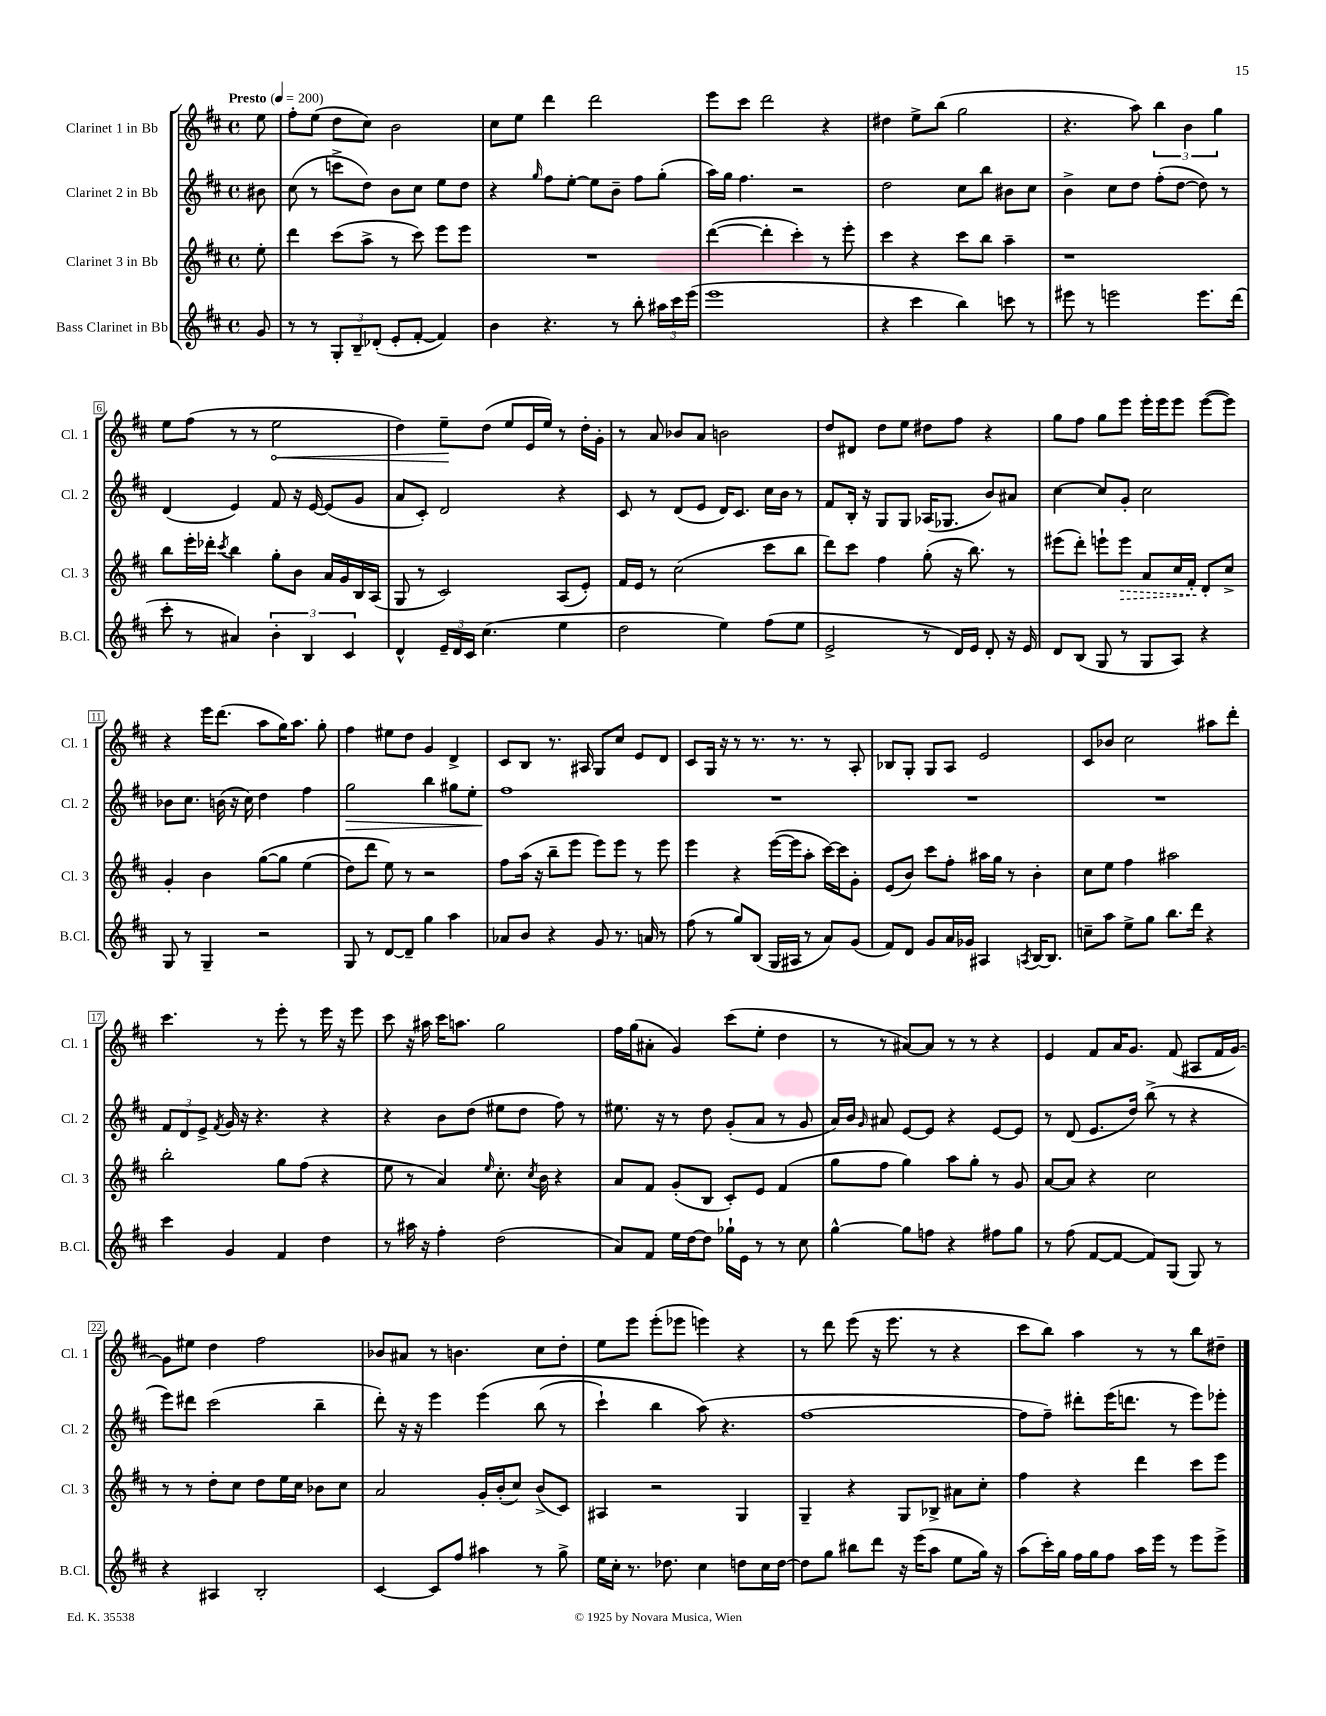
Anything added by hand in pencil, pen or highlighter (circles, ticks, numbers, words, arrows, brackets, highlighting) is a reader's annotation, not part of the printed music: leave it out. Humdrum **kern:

**kern	**kern	**kern	**kern
*staff4	*staff3	*staff2	*staff1
*clefG2	*clefG2	*clefG2	*clefG2
*k[f#c#]	*k[f#c#]	*k[f#c#]	*k[f#c#]
*M4/4	*M4/4	*M4/4	*M4/4
*met(c)	*met(c)	*met(c)	*met(c)
*MM200	*MM200	*MM200	*MM200
8g	8ee'	8b#	8ee
=	=	=	=
8r	4ddd	(8cc#	8ff#'
8r	.	8r	(8ee
12G'	(8ccc#	8ccc^	8dd
12B~	.	.	.
.	8aa^	8dd)	8cc#)
(12d-'	.	.	.
8e'	8r	8b	2b
[8f#'	8ccc#)	8cc#	.
4f#])	8eee	8ee	.
.	8eee	8dd	.
=	=	=	=
4b	1r	4r	8cc#
.	.	.	8ee
.	.	16qqgg	.
4.r	.	8ff#	4ddd
.	.	[8ee'	.
.	.	8ee]	2ddd
8r	.	8b~	.
8bb'	.	8ff#	.
24aa#	.	(8gg'	.
24ccc#	.	.	.
(24eee	.	.	.
=	=	=	=
1eee	([4ddd	16aa)	8eee
.	.	16gg	.
.	.	4.ff#	8ccc#
.	4ddd']	.	2ddd
.	4ccc#')	2r	.
.	8r	.	4r
.	8eee'	.	.
=	=	=	=
4r	4ccc#	2dd	4dd#
4ccc#	4r	.	8ee^
.	.	.	(8bb
4bb)	8ccc#	8cc#	2gg
.	8bb	8bb	.
8ccc	4aa~	8b#	.
8r	.	8cc#	.
=	=	=	=
8eee#	1r	4b^	4.r
8r	.	.	.
2eee	.	8cc#	.
.	.	8dd	8aa)
.	.	(8ff#'	6bb
.	.	[8dd	.
.	.	.	6b
8.eee	.	8dd])	.
.	.	.	6gg
.	.	8r	.
(16ddd	.	.	.
=	=	=	=
8ccc#'	8bb	(4d	8ee
8r	16eee'	.	(8ff#
.	16ddd-'	.	.
.	8qccc#	.	.
4a#)	4bb	4e)	8r
.	.	.	8r
6b'	8gg'	8f#	2ee
.	8b	16r	.
6B	.	.	.
.	.	[16e	.
.	16a	(8e]	.
.	16g	.	.
6c#	.	.	.
.	16B	8g	.
.	(16A	.	.
=	=	=	=
4d^^	8G	8a	4dd)
.	8r	8c#')	.
24e~	2c#)	2d	8ee~
24d	.	.	.
24c#	.	.	.
(4.cc#	.	.	(8dd
.	.	.	8ee
.	.	.	16e
.	.	.	16ee)
4ee	(8A	4r	8r
.	8e')	.	16dd'
.	.	.	16g'
=	=	=	=
2dd	16f#	8c#	8r
.	16e	.	.
.	8r	8r	8a
.	(2cc#	(8d	8b-
.	.	8e	8a
4ee)	.	16d)	2b
.	.	8.c#	.
(8ff#	8ccc#	16cc#	.
.	.	16b	.
8ee	8bb	8r	.
=	=	=	=
2e^	8ddd)	8f#	8dd
.	8ccc#	16B'	8d#
.	.	16r	.
.	4ff#	8G	8dd
.	.	8G	8ee
8r	(8gg'	(16A-	8dd#
.	.	8.G-	.
16d)	16r	.	8ff#
16e	8.bb)	.	.
8d'	.	8b)	4r
16r	8r	8a#	.
16e	.	.	.
=	=	=	=
8d	(8eee#	[4cc#	8gg
(8B	8ddd')	.	8ff#
8G	8eee`	8cc#]	8gg
8r	8eee	8g'	8eee
8G	8a	2cc#	16eee'
.	.	.	16eee
8A)	16cc#	.	8eee
.	16f#'	.	.
4r	8d'	.	([8eee
.	8cc#^	.	8eee])
=	=	=	=
8G	4g'	8b-	4r
8r	.	8.cc#	.
4G~	4b	.	16eee
.	.	(16b	(8.ddd
.	.	16r	.
.	.	16cc#)	.
2r	&([8gg	4dd	8aa
.	8gg]	.	16gg)
.	.	.	8.aa
.	(4ee	4ff#	.
.	.	.	8gg'
=	=	=	=
8G	8dd)	2gg	4ff#
8r	8ddd	.	.
[8d	8ee&)	.	8ee#
8d~]	8r	.	8dd
4gg	2r	4bb	4g
4aa	.	8gg#	4d^
.	.	8ee'	.
=	=	=	=
8a-	8ff#	1ff#	8c#
8b	(16aa	.	8B
.	16r	.	.
4r	8bb~	.	8.r
.	8eee	.	.
.	.	.	16A#
8g	8eee)	.	8G
8.r	8eee	.	8cc#
.	8r	.	8e
16a	.	.	.
8r	8eee	.	8d
=	=	=	=
(8ff#	4eee	1r	8c#
8r	.	.	16G
.	.	.	16r
8gg)	4r	.	8r
(8B	.	.	8.r
16G	([16eee	.	.
16A#	16eee]	.	8.r
8r	8aa'	.	.
8a)	[16ccc#)	.	8r
.	16ccc#]	.	.
(8g	8g'	.	8A'
=	=	=	=
8f#)	(8e	1r	8B-
8d	8b)	.	8G'
8g	8ccc#	.	8G
16a	8ff#'	.	8A
16g-	.	.	.
4A#	16aa#	.	2e
.	16gg	.	.
.	8r	.	.
8qA	.	.	.
[16B	4b'	.	.
8.B]	.	.	.
=	=	=	=
8cc~	8cc#	1r	8c#
8aa	8ee	.	8b-
8ee^	4ff#	.	2cc#
8gg	.	.	.
8.bb	2aa#	.	.
16ddd	.	.	.
4r	.	.	8aa#
.	.	.	8ddd'
=	=	=	=
4ccc#	2bb'	12f#	4.ccc#
.	.	12d	.
.	.	12e^	.
.	.	8qf#	.
4g	.	16g	.
.	.	16r	.
.	.	4.r	8r
4f#	8gg	.	8eee'
.	(8ff#	.	8r
4dd	4r	4r	16eee
.	.	.	16r
.	.	.	8eee
=	=	=	=
8r	8ee	4r	8ccc#
16aa#	8r	.	16r
16r	.	.	16aa#
4ff#'	4a)	8b	16ccc#
.	.	.	8.aa
.	.	(8dd	.
.	16qqee	.	.
(2dd	8.cc#'	8ee#	2gg
.	.	8dd	.
.	8qcc#	.	.
.	16b	.	.
.	4r	8ff#)	.
.	.	8r	.
=	=	=	=
8a)	8a	8.ee#	16ff#
.	.	.	(16gg
8f#	8f#	.	8a#'
.	.	16r	.
16ee	(8g'	8r	4g)
[16dd	.	.	.
8dd]	8B	8dd	.
16gg-`	8c#')	(8g'	(8ccc#
16e	.	.	.
8r	8e	8a	8ee'
8r	(4f#	8r	4dd
8cc#	.	8g	.
=	=	=	=
[4gg^^	8gg	16a)	8r
.	.	16b	.
.	.	16qqg	.
.	8ff#	8a#	8r
8gg]	4gg)	[8e	[8a#)
8ff	.	8e]	8a#]
4r	8aa	4r	8r
.	8gg'	.	8r
8ff#	8r	[8e	4r
8gg	8g	8e]	.
=	=	=	=
8r	[8a	8r	4e
(8ff#	8a]	(8d	.
[8f#	4r	8.e	8f#
8f#_	.	.	16a
.	.	16dd)	8.g
8f#])	2cc#	(8bb^	.
(8G	.	8r	(8f#
8G)	.	4r	8A#
8r	.	.	16f#
.	.	.	[16g)
=	=	=	=
4r	8r	8eee)	8g]
.	8r	8ddd#	8ee#
4A#	8dd'	(2ccc#	4dd
.	8cc#	.	.
2B'	8dd	.	2ff#
.	16ee	.	.
.	16cc#	.	.
.	8b-	4bb~	.
.	8cc#	.	.
=	=	=	=
[4c#	2a	8ddd')	8b-
.	.	16r	8a#
.	.	16r	.
8c#]	.	4eee	8r
8ff#	.	.	4.b
4aa#	16g'	&(4eee	.
.	(16b'	.	.
.	8cc#)	.	.
8r	(8b^	(8bb	8cc#
8gg^	8c#)	8r	8dd'
=	=	=	=
16ee	4A#	4ccc#`)	8ee
16cc#'	.	.	.
8.r	.	.	8eee
.	2r	4bb	(8eee'
8.dd-	.	.	.
.	.	.	8eee-
4cc#	.	(8aa&)	4eee)
.	.	4.r	.
8dd	4G	.	4r
16cc#	.	.	.
[16dd	.	.	.
=	=	=	=
8dd]	4G~	[1ff#	8r
8gg	.	.	8ddd
8bb#	4r	.	(8eee
8ddd	.	.	16r
.	.	.	8.eee
16r	8G	.	.
(16eee	.	.	.
8aa	8B-^	.	8r
8ee	8a#	.	4r
16gg)	8cc#'	.	.
16r	.	.	.
=	=	=	=
(8aa	4ff#	8ff#]	8ccc#
16ccc#')	.	8ff#~)	8bb)
16gg	.	.	.
16ff#	4r	8ddd#'	4aa
16gg	.	.	.
8ff#	.	(16eee	.
.	.	8.ddd	.
16aa	4ddd	.	8r
16eee	.	.	.
8r	.	8r	8r
8eee	8ccc#	8eee)	8bb
8eee^	8eee	8eee-'	8dd#~
==	==	==	==
*-	*-	*-	*-
